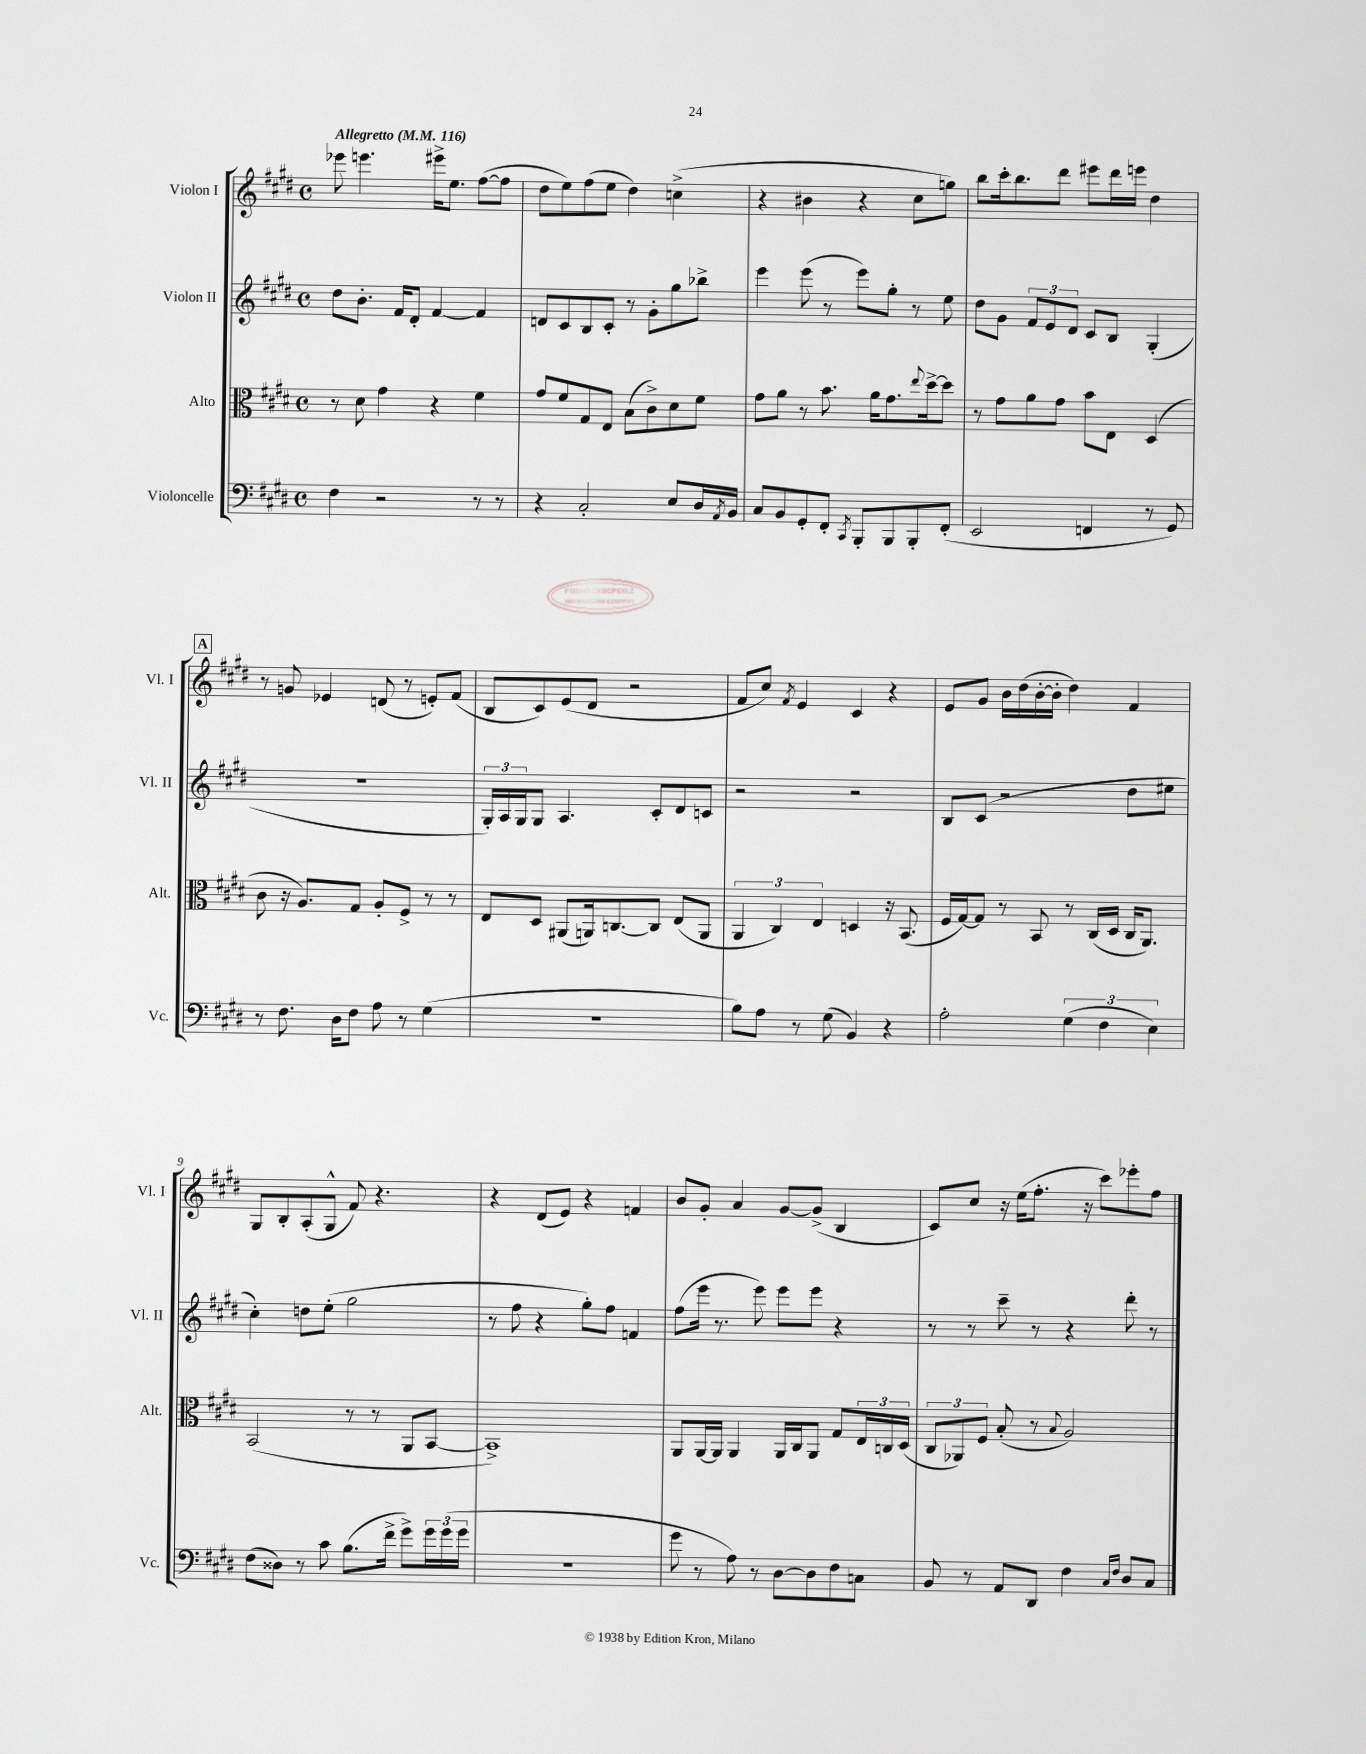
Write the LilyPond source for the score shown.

<<
\new StaffGroup <<
\new Staff = "s0" \with { instrumentName = "Violon I" shortInstrumentName = "Vl. I" } {
    \clef treble \key e \major \defaultTimeSignature \time 4/4 \tempo "Allegretto" 4 = 116
    ees'''8 e'''4. eis'''16-> e''8. fis''8~( fis''8 |
    dis''8 e''8) fis''8( e''8 dis''4) c''4->( |
    r4 bis'4 r4 cis''8 g''8) |
    b''8 cis'''16-. b''8. dis'''8 eis'''8 dis'''16 e'''16 dis''4 |
    \mark \markup { \box "A" } r8 g'8 ees'4 d'8( r8 e'8-.) fis'8( |
    b8 cis'8) e'8( dis'8 r2 |
    fis'8 cis''8) \acciaccatura { fis'8 } e'4 cis'4 r4 |
    e'8 gis'8 b'16 dis''16( b'16~-. b'16-. dis''4) fis'4 |
    gis8 b8-. a8-.( gis8-^ fis'8) r4. |
    r4 dis'8( e'8) r4 f'4 |
    b'8 gis'8-. a'4 gis'8~ gis'8->( b4 |
    cis'8) cis''8 r16 e''16( fis''8.-. r16 cis'''8) ees'''8-. fis''8 \bar "|." |
}
\new Staff = "s1" \with { instrumentName = "Violon II" shortInstrumentName = "Vl. II" } {
    \clef treble \key e \major \defaultTimeSignature \time 4/4
    dis''8 b'8.-. fis'16 dis'8-. fis'4~ fis'4 |
    d'8 cis'8 b8 cis'8-. r8 gis'8-. gis''8 bes''8-> |
    e'''4 e'''8( r8 e'''8) gis''8-. r8 e''8 |
    dis''8 gis'8 \tuplet 3/2 { fis'8 e'8 dis'8 } cis'8 b8 gis4-.( |
    \mark \markup { \box "A" } R1 |
    \tuplet 3/2 { gis16-.) a16 gis16 } gis8 a4. cis'8-. dis'8 c'8 |
    r2 r2 |
    b8 cis'8( r2 dis''8 eis''8 |
    cis''4-.) d''8 e''8-.( gis''2 |
    r8 fis''8 r4 gis''8-.) fis''8 f'4 |
    fis''8( e'''16 r8. e'''8) e'''8 e'''8 r4 |
    r8 r8 cis'''8-- r8 r4 dis'''8-. r8 \bar "|." |
}
\new Staff = "s2" \with { instrumentName = "Alto" shortInstrumentName = "Alt." } {
    \clef alto \key e \major \defaultTimeSignature \time 4/4
    r8 dis'8 gis'4 r4 fis'4 |
    gis'8 fis'8 gis8 e8 b8( cis'8->) dis'8 fis'8 |
    gis'8 a'8 r8 b'8. a'16 gis'8. \appoggiatura { e''8 } dis''16~-> dis''8 |
    r8 gis'8 a'8 gis'8 b'8 e8 dis4( |
    \mark \markup { \box "A" } cis'8 r16 a8.) gis8 a8-. fis8-> r8 r8 |
    e8 dis8 ais,8( a,16) c8.~ c8 e8( a,8 |
    \tuplet 3/2 { a,4 cis4) e4 } d4 r16 b,8.( |
    fis16 gis16~) gis8 r8 b,8 r8 cis16( dis16 cis16 a,8.) |
    b,2( r8 r8 a,8 b,8~ |
    b,1->) |
    a,8 a,16~ a,16 a,4 a,16 cis16 a,8 gis8 \tuplet 3/2 { e16 c16 dis16( } |
    \tuplet 3/2 { cis8 aes,8) fis8 } b8-.( r8 \appoggiatura { b8 } a2) \bar "|." |
}
\new Staff = "s3" \with { instrumentName = "Violoncelle" shortInstrumentName = "Vc." } {
    \clef bass \key e \major \defaultTimeSignature \time 4/4
    fis4 r2 r8 r8 |
    r4 cis2-. e8 dis16 \acciaccatura { a,8 } b,16 |
    cis8 b,8 gis,8-. fis,8-. \acciaccatura { cis,8 } b,,8-. b,,8 b,,8-. fis,8-.( |
    e,2 f,4 r8 gis,8) |
    \mark \markup { \box "A" } r8 fis8. dis16 fis8 a8 r8 gis4( |
    R1 |
    b8) a8 r8 gis8( b,4) r4 |
    a2-. \tuplet 3/2 { gis4( fis4 e4) } |
    fis8( disis8) r8 cis'8 b8.( fis'16-> gis'8->) \tuplet 3/2 { gis'16 gis'16( gis'16 } |
    r1 |
    gis'8 r8 a8) r8 dis8~ dis8 fis8 c8 |
    b,8 r8 a,8 dis,8 fis4 \grace { cis16 fis16 } dis8 cis8 \bar "|." |
}
>>
>>
